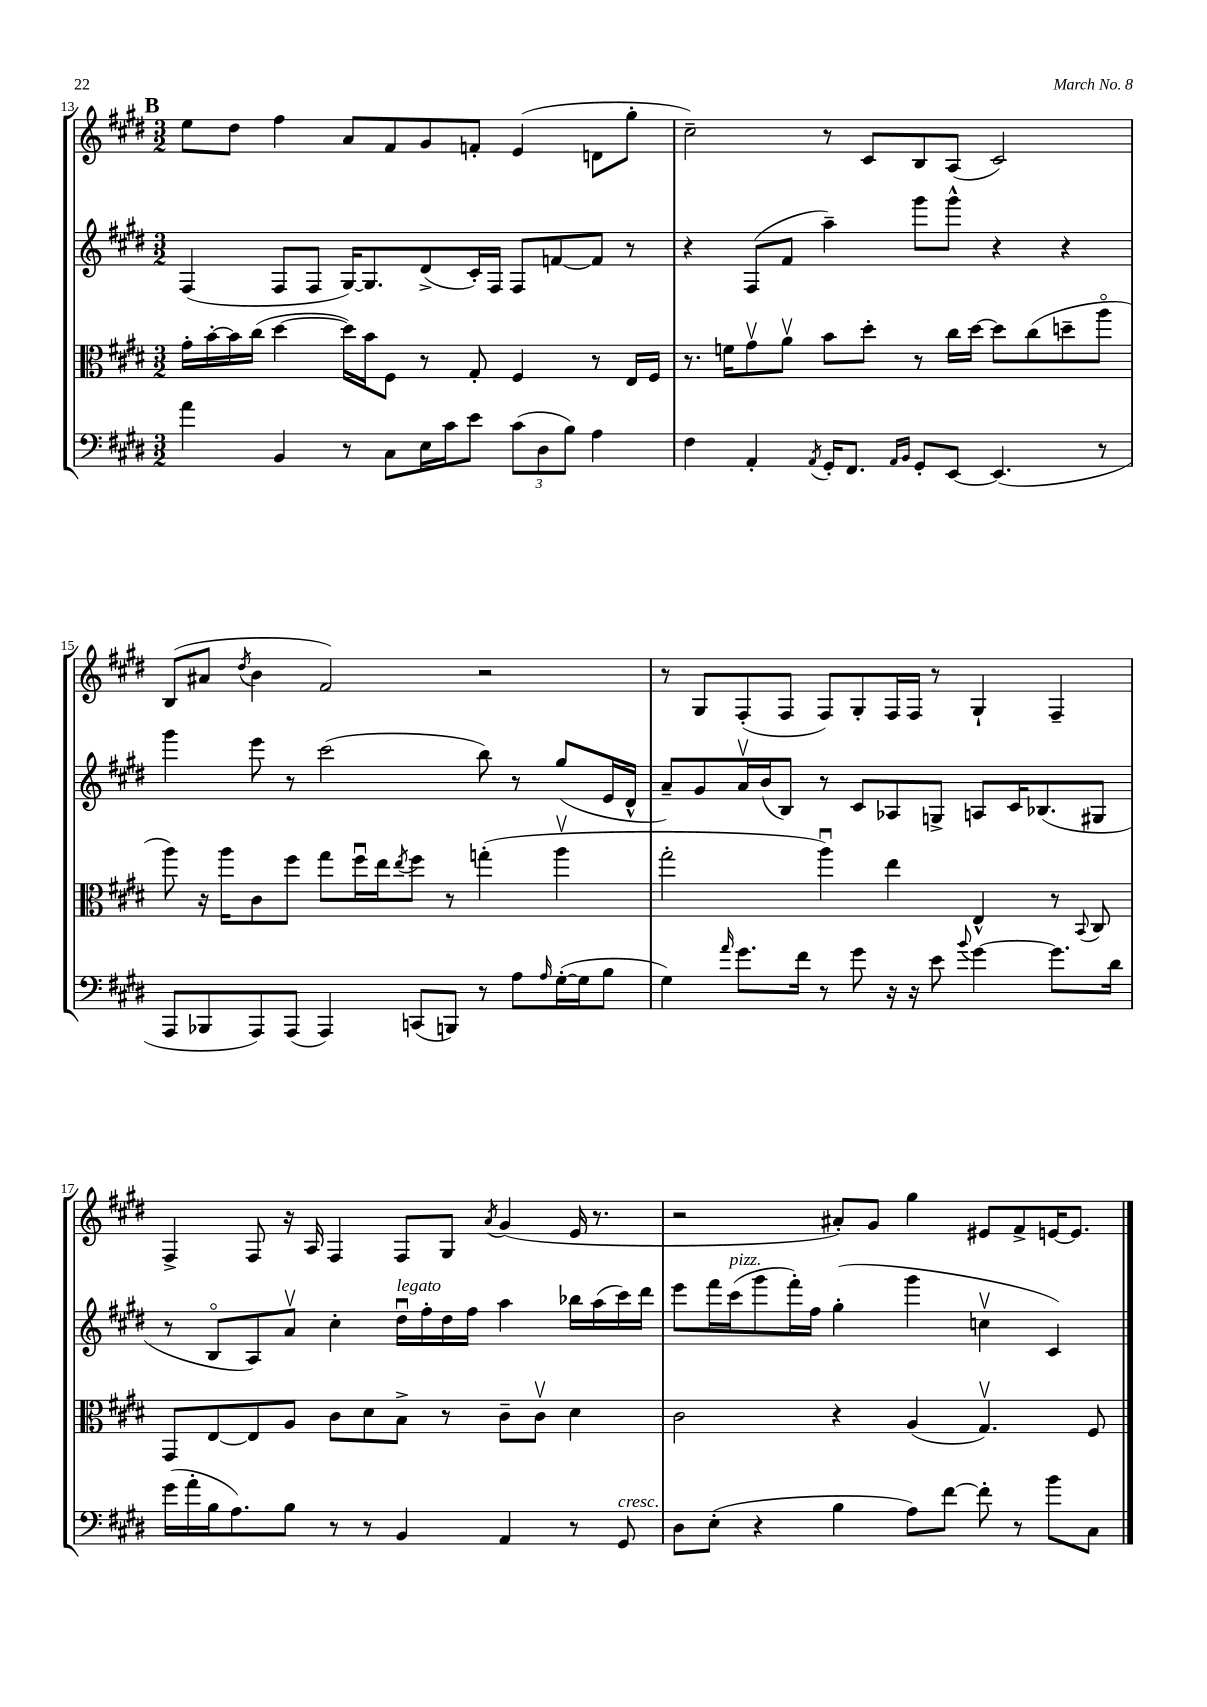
<<
\new StaffGroup <<
\new Staff = "s0" {
    \clef treble \key e \major \numericTimeSignature \time 3/2
    \mark \markup { \bold "B" } e''8 dis''8 fis''4 a'8 fis'8 gis'8 f'8-. e'4( d'8 gis''8-. |
    cis''2--) r8 cis'8 b8 a8( cis'2) |
    b8( ais'8 \acciaccatura { dis''8 } b'4 fis'2) r2 |
    r8 gis8 fis8-.( fis8 fis8) gis8-. fis16 fis16 r8 gis4-! fis4-- |
    fis4-> fis8 r16 a16 fis4 fis8 gis8 \acciaccatura { a'8 } gis'4( e'16 r8. |
    r2 ais'8-.) gis'8 gis''4 eis'8 fis'8-> e'16~ e'8. \bar "|." |
}
\new Staff = "s1" {
    \clef treble \key e \major \numericTimeSignature \time 3/2
    \mark \markup { \bold "B" } fis4( fis8 fis8 gis16~) gis8. dis'8->( cis'16-.) fis16 fis8 f'8~ f'8 r8 |
    r4 fis8( fis'8 a''4--) gis'''8 gis'''8-^ r4 r4 |
    gis'''4 e'''8 r8 cis'''2( b''8) r8 gis''8( e'16 dis'16-^ |
    a'8--) gis'8 a'16\upbow b'16( b8) r8 cis'8 aes8 g8-> a8 cis'16 bes8.( gis8 |
    r8 b8\flageolet a8) a'8\upbow cis''4-. dis''16\downbow^\markup { \italic "legato" } fis''16-. dis''16 fis''16 a''4 bes''16 a''16( cis'''16) dis'''16 |
    e'''8 fis'''16 cis'''16^\markup { \italic "pizz." }( gis'''8 fis'''16-.) fis''16 gis''4-.( gis'''4 c''4\upbow cis'4) \bar "|." |
}
\new Staff = "s2" {
    \clef alto \key e \major \numericTimeSignature \time 3/2
    \mark \markup { \bold "B" } gis'16-. b'16~-. b'16 cis''16( dis''4~ dis''16) b'16 fis8 r8 gis8-. fis4 r8 e16 fis16 |
    r8. f'16 gis'8\upbow a'8\upbow b'8 dis''8-. r8 cis''16 dis''16~ dis''8 cis''8( d''8-- a''8\flageolet |
    a''8) r16 a''16 cis'8 fis''8 gis''8 fis''16\downbow e''16 \acciaccatura { e''8 } fis''8 r8 g''4-.( a''4\upbow |
    gis''2-. a''4\downbow) e''4 e4-^ r8 \appoggiatura { b,8 } cis8 |
    gis,8 e8~ e8 a8 cis'8 dis'8 b8-> r8 cis'8-- cis'8\upbow dis'4 |
    cis'2 r4 a4( gis4.\upbow) fis8 \bar "|." |
}
\new Staff = "s3" {
    \clef bass \key e \major \numericTimeSignature \time 3/2
    \mark \markup { \bold "B" } a'4 b,4 r8 cis8 e16 cis'16 e'8 \tuplet 3/2 { cis'8( dis8 b8) } a4 |
    fis4 a,4-. \acciaccatura { a,8 } gis,16-. fis,8. \grace { a,16 b,16 } gis,8-. e,8~ e,4.( r8 |
    a,,8 bes,,8 a,,8) a,,8( a,,4) c,8( b,,8) r8 a8 \grace { a16 } gis16~-.( gis16 b8 |
    gis4) \grace { a'16 } gis'8. fis'16 r8 gis'8 r16 r16 e'8 \appoggiatura { b'8 } gis'4~ gis'8. dis'16 |
    gis'16( a'16-. b16 a8.) b8 r8 r8 b,4 a,4 r8 gis,8^\markup { \italic "cresc." } |
    dis8 e8-.( r4 b4 a8) fis'8~ fis'8-. r8 b'8 cis8 \bar "|." |
}
>>
>>
\layout { \context { \Score currentBarNumber = #13 } }
